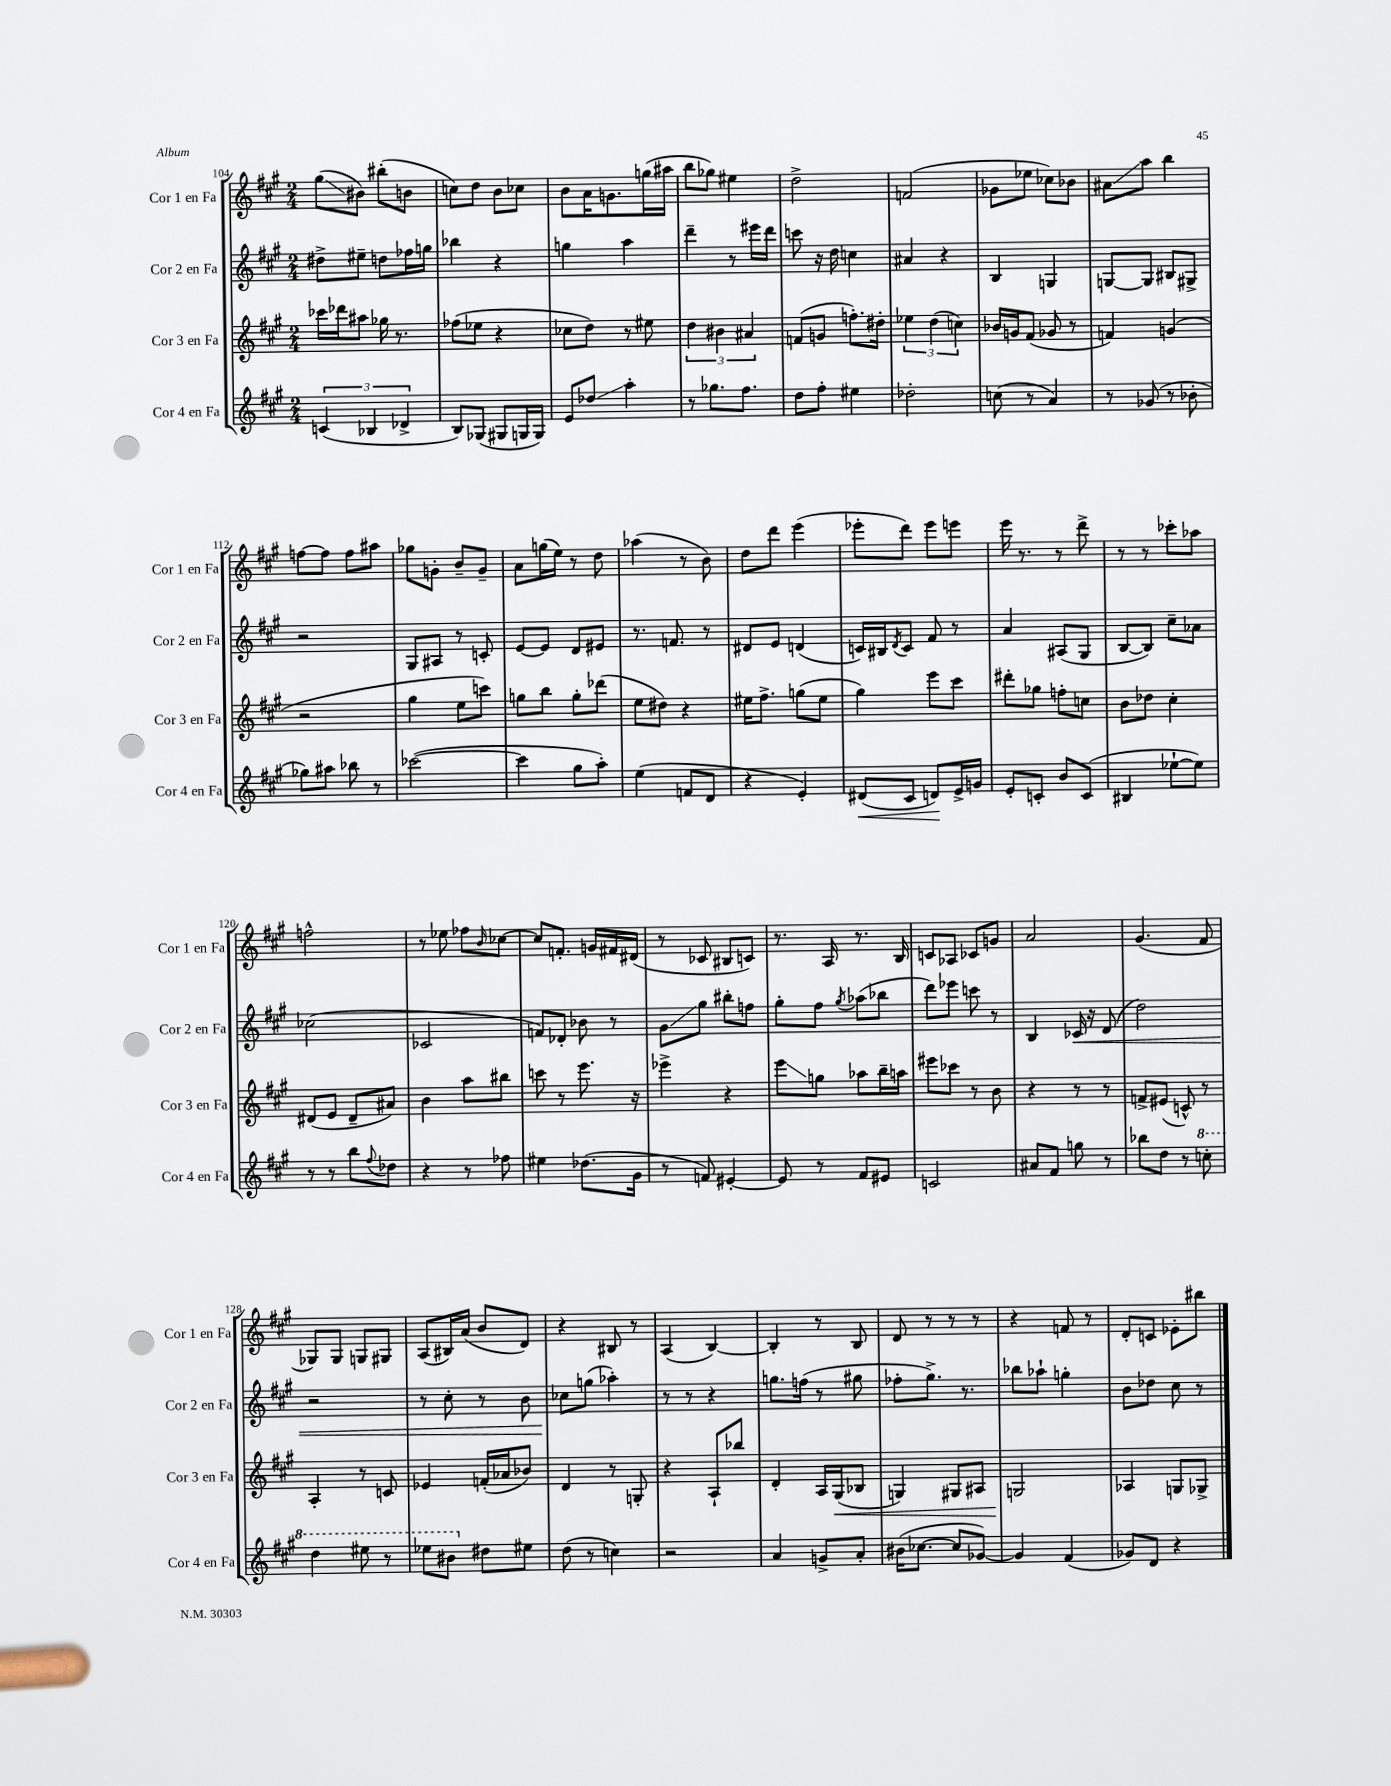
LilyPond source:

<<
\new StaffGroup <<
\new Staff = "s0" \with { instrumentName = "Cor 1 en Fa" shortInstrumentName = "Cor 1 en Fa" } {
    \clef treble \key a \major \numericTimeSignature \time 2/4
    gis''8\glissando( bis'8) bis''8-.( b'8 |
    c''8) d''8 b'8 ces''8 |
    b'8 a'16 g'8. g''16( ais''16 |
    b''8 ges''8) eis''4 |
    d''2-> |
    f'2( |
    ges'8 ees''8 ces''8) bes'8 |
    ais'8\glissando a''8 b''4 |
    f''8~ f''8 f''8 ais''8 |
    ges''8 g'8-. b'8-- g'8-- |
    a'8 g''16( e''16) r8 d''8 |
    aes''4( r8 b'8) |
    d''8 d'''8 e'''4( |
    ees'''8-. d'''8) ees'''8 e'''8 |
    e'''16 r8. r8 d'''8-> |
    r8 r8 ces'''8-. aes''8 |
    f''2-^ |
    r8 ees''8 fes''8 \grace { b'16 } ces''8~ |
    ces''8 f'8.-. g'16 fis'16 dis'16( |
    r8 ces'8 bis8 c'8) |
    r8. a16 r8. b16 |
    c'8 aes8 ces'8 g'8 |
    a'2 |
    gis'4.( fis'8 |
    ges8) ges8 g8 gis8 |
    a8( bis16) a'16( b'8 d'8) |
    r4 bis8 r8 |
    a4( b4~) |
    b4-. r8 b8 |
    d'8 r8 r8 r8 |
    r4 f'8 r8 |
    d'8-. c'8 ees'8-. bis''8 \bar "|." |
}
\new Staff = "s1" \with { instrumentName = "Cor 2 en Fa" shortInstrumentName = "Cor 2 en Fa" } {
    \clef treble \key a \major \numericTimeSignature \time 2/4
    dis''8-> eis''8-- d''8 fes''16 g''16 |
    bes''4 r4 |
    g''4 a''4 |
    d'''4-- r8 eis'''16 d'''16 |
    c'''8 r16 d''16 c''4 |
    ais'4 r4 |
    b4 g4 |
    g8~ g8 bis8 gis8-> |
    r2 |
    gis8 ais8 r8 c'8-. |
    e'8~ e'8 d'8 eis'8 |
    r8. f'8. r8 |
    dis'8 e'8 d'4( |
    c'16) bis16 \acciaccatura { d'8 } c'8 fis'8 r8 |
    a'4 ais8( gis8 |
    b8~ b8) cis''8-- aes'8 |
    ces''2( |
    ces'2 |
    f'8) des'8-. bes'8 r8 |
    gis'8\glissando gis''8 bis''8-. f''8 |
    gis''8-. fis''8 \acciaccatura { gis''8 } aes''8( bes''8 |
    d'''8) ees'''8 c'''8 r8 |
    b4 ces'16\< r16 d'8( |
    d''2) |
    r2 |
    r8 cis''8-. r8 b'8 |
    ces''8\! g''8( aes''4-.) |
    r8 r8 r4 |
    g''8. f''16( r8 gis''8 |
    fes''8-. gis''8.->) r8. |
    bes''8 aes''8-! g''4-. |
    b'8 des''8 cis''8 r8 \bar "|." |
}
\new Staff = "s2" \with { instrumentName = "Cor 3 en Fa" shortInstrumentName = "Cor 3 en Fa" } {
    \clef treble \key a \major \numericTimeSignature \time 2/4
    ces'''16 des'''16 ais''8 ges''16 r8. |
    fes''8( ees''8 r4 |
    ces''8 d''8) r8 eis''8 |
    \tuplet 3/2 { d''4 bis'4 ais'4 } |
    f'8( g'8 f''8.-.) dis''16-. |
    \tuplet 3/2 { ees''4 d''4( c''4) } |
    bes'16 g'16 fis'8( ges'8 r8 |
    f'4) g'4( |
    r2 |
    gis''4 e''8 c'''8) |
    g''8 b''8 g''8-. des'''8( |
    e''8 dis''8) r4 |
    eis''16 fis''8.-> g''8( eis''8 |
    gis''4) e'''8 cis'''8 |
    dis'''8-. ges''8 f''8-. c''8 |
    b'8 des''8 cis''4-. |
    dis'8( e'8 dis'8-- ais'8) |
    b'4 a''8 bis''8 |
    c'''8 r8 e'''8. r16 |
    ees'''4-> r4 |
    e'''8\glissando g''8 aes''8 b''16-- a''16 |
    eis'''8 ces'''8 r8 b'8 |
    r4 r8 r8 |
    f'8-> eis'8( c'8-^) r8 |
    a4-. r8 c'8 |
    ees'4 f'16-.( aes'16 bes'8) |
    d'4 r8 g8-. |
    r4 a8-! bes''8 |
    d'4-. a16 gis16\<( bes8 |
    g4) gis8 ais8 |
    g2\! |
    aes4 g8 ges8-> \bar "|." |
}
\new Staff = "s3" \with { instrumentName = "Cor 4 en Fa" shortInstrumentName = "Cor 4 en Fa" } {
    \clef treble \key a \major \numericTimeSignature \time 2/4
    \tuplet 3/2 { c'4( bes4 des'4-> } |
    b8) ges8( gis8 g16 g16) |
    e'8 des''8\glissando a''4-. |
    r8 ges''8. fis''8. |
    d''8 fis''8-. eis''4 |
    des''2-. |
    c''8( r8 a'4) |
    r8 ges'8( r8 bes'8-. |
    ges''8) ais''8 bes''8 r8 |
    ces'''2~( |
    ces'''4 gis''8 a''8-.) |
    e''4( f'8 d'8 |
    r4 e'4-.) |
    dis'8\<( cis'8 d'8\!) e'16-> g'16 |
    e'8-. c'8-. b'8 c'8( |
    bis4 ees''8~-! ees''8) |
    r8 r8 b''8 \appoggiatura { fis''8 } des''8 |
    r4 r8 fes''8 |
    eis''4 des''8.( gis'16 |
    r8 f'8) eis'4~-. |
    eis'8 r8 fis'8 eis'8 |
    c'2 |
    ais'8 fis'8 g''8 r8 |
    bes''8 d''8 r8 \ottava #1 c'''8-. |
    d'''4 eis'''8 r8 |
    ees'''8 bis''8 \ottava #0 dis''8 eis''8 |
    d''8( r8 c''4) |
    r2 |
    a'4 g'8-> a'8-. |
    bis'16( ces''8.~ ces''8 ges'8~) |
    ges'4 fis'4( |
    ges'8) d'8 r4 \bar "|." |
}
>>
>>
\layout { \context { \Score currentBarNumber = #104 } }
